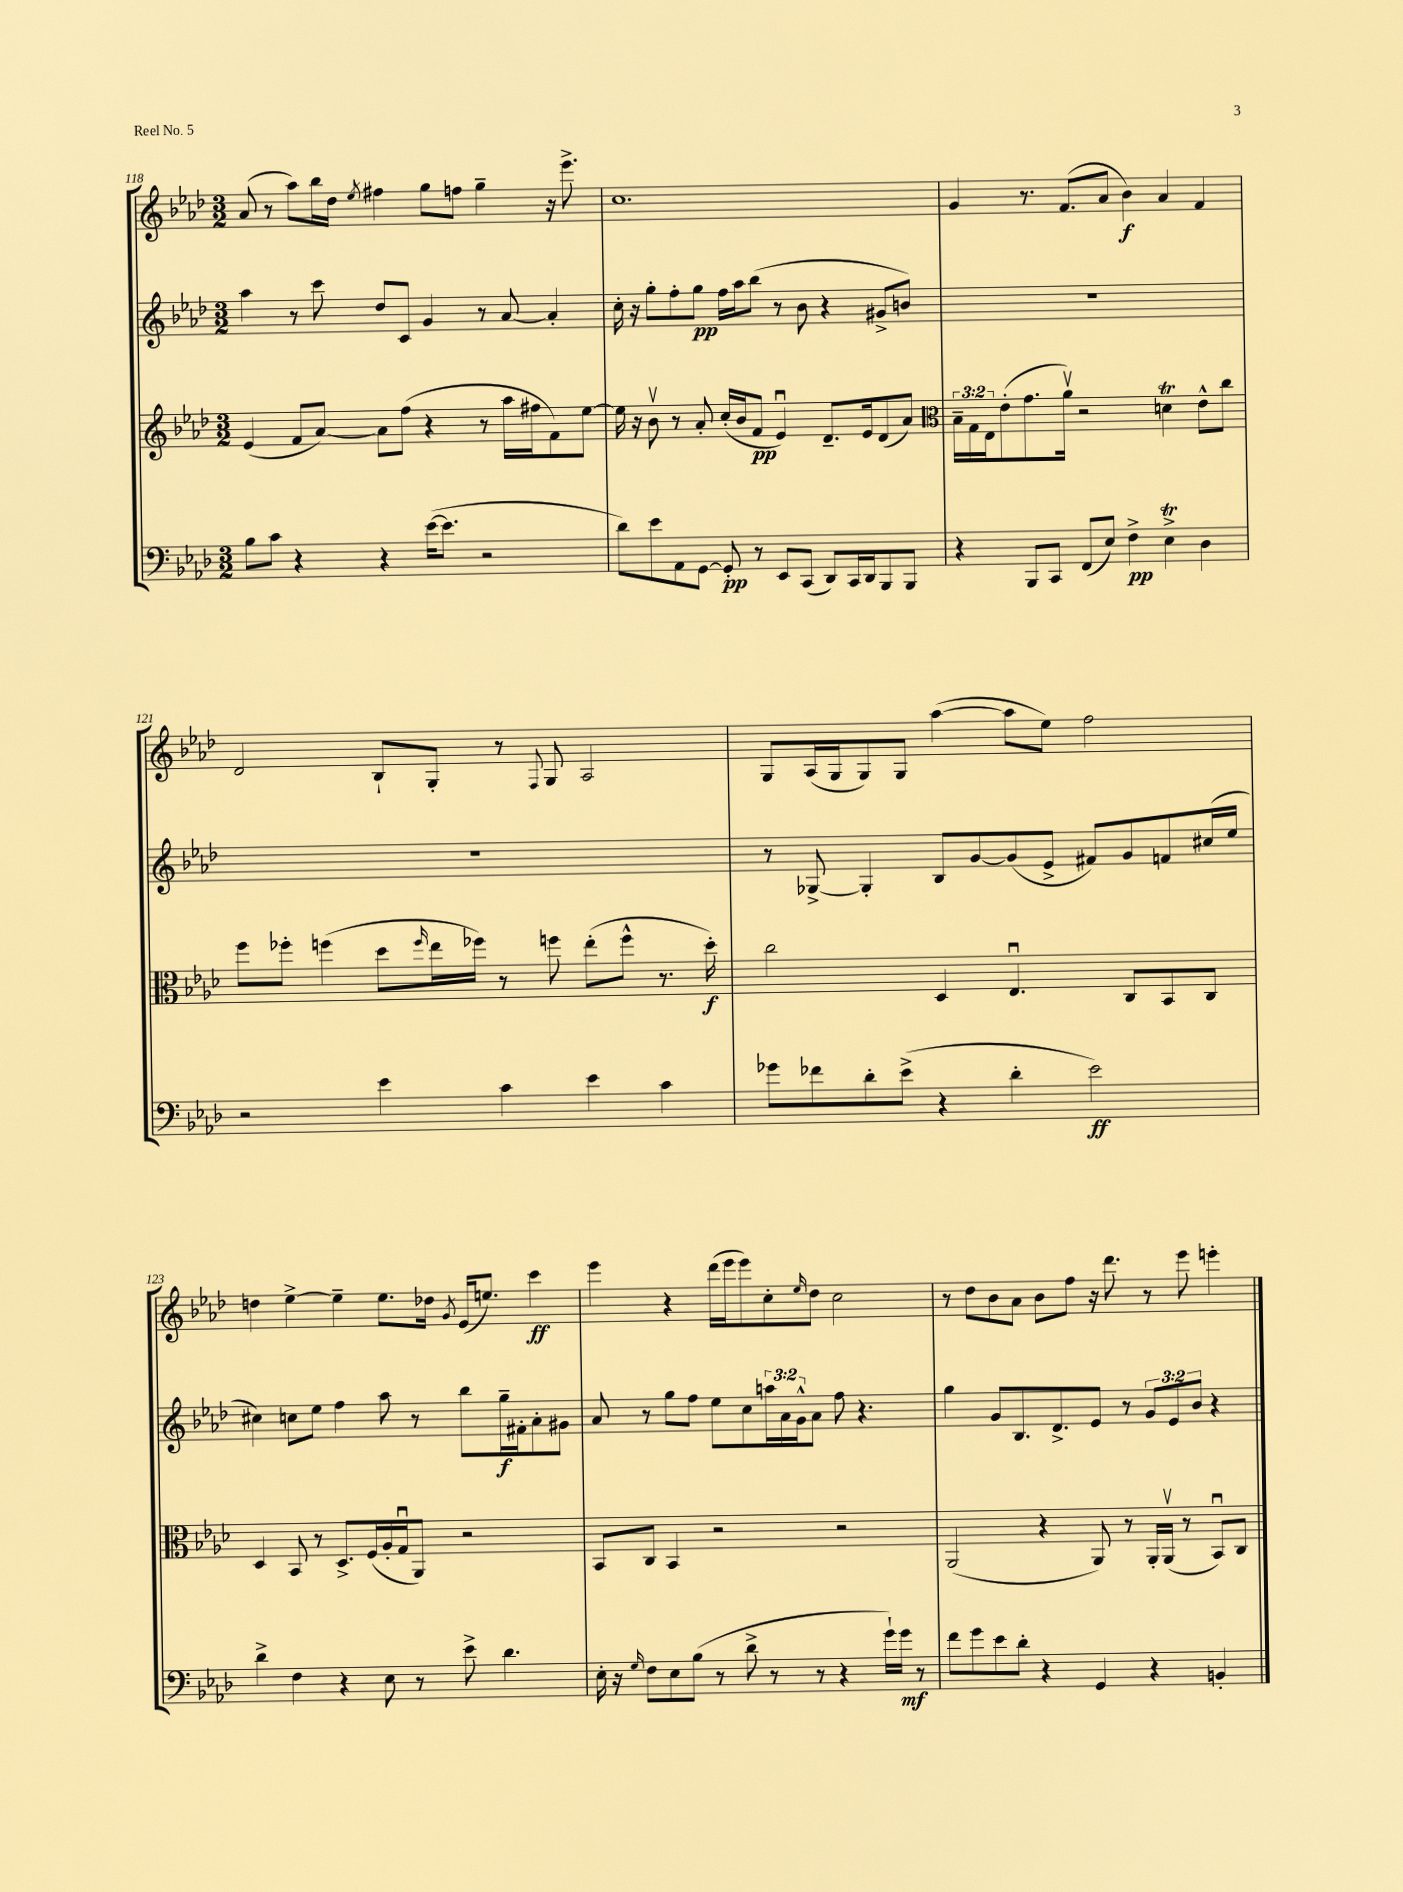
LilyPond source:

<<
\new StaffGroup <<
\new Staff = "s0" {
    \clef treble \key aes \major \numericTimeSignature \time 3/2
    aes'8( r8 aes''8) bes''16 des''16 \acciaccatura { ees''8 } fis''4 g''8 f''8 g''4-- r16 ees'''8.-> |
    c''1. |
    g'4 r8. f'8.( aes'8 bes'4\f) aes'4 f'4 |
    des'2 bes8-! g8-. r8 \appoggiatura { f8 } g8 aes2 |
    g8 aes16( g16 g8) g8 aes''4~( aes''8 ees''8) f''2 |
    d''4 ees''4~-> ees''4-- ees''8. des''16 \acciaccatura { g'8 } ees'16( e''8.) c'''4\ff |
    ees'''4 r4 des'''16( ees'''16 ees'''8) c''8-. \grace { ees''16 } des''8 c''2 |
    r8 des''8 bes'8 aes'8 bes'8 f''8 r16 des'''8. r8 ees'''8 e'''4-. \bar "|." |
}
\new Staff = "s1" {
    \clef treble \key aes \major \numericTimeSignature \time 3/2 \override Staff.TupletNumber.text = #tuplet-number::calc-fraction-text
    aes''4 r8 c'''8 des''8 c'8 g'4 r8 aes'8~ aes'4-. |
    c''16-. r16 g''8-. f''8-. g''8\pp f''16 aes''16 bes''8( r8 bes'8 r4 gis'8-> b'8) |
    R1. |
    R1. |
    r8 ges8~-> ges4-. bes8 g'8~ g'8( ees'8-> fis'8) g'8 f'8 cis''16( ees''16 |
    cis''4) c''8 ees''8 f''4 aes''8 r8 bes''8 g''16--\f fis'16-. aes'8-. gis'8 |
    aes'8 r8 g''8 f''8 ees''8 c''8 \tuplet 3/2 { a''16 aes'16 g'16-^ } aes'8 f''8 r4. |
    g''4 g'8 bes8. des'8.-> ees'8 r8 \tuplet 3/2 { g'8 ees'8 bes'8 } r4 \bar "|." |
}
\new Staff = "s2" {
    \clef treble \key aes \major \numericTimeSignature \time 3/2 \override Staff.TupletNumber.text = #tuplet-number::calc-fraction-text
    ees'4( f'8 aes'8~) aes'8 f''8( r4 r8 aes''16 fis''16 f'8) ees''8~ |
    ees''16 r16 bes'8\upbow r8 aes'8-. c''16-.( bes'16 f'8\pp ees'4\downbow) des'8.-- ees'16 des'8( aes'8) |
    \clef alto \tuplet 3/2 { bes16-- g16 ees16 } ees'8-.( g'8. aes'16\upbow) r2 d'4\trill ees'8-^ c''8 |
    f''8 fes''8-. f''4( des''8 \grace { f''16 } ees''16 fes''16) r8 f''8 ees''8-.( f''8-^ r8. des''16-.\f) |
    c''2 des4 ees4.\downbow c8 bes,8 c8 |
    des4 bes,8 r8 des8.-> f16( aes16-. g16\downbow aes,8) r2 |
    bes,8 c8 bes,4 r2 r2 |
    aes,2( r4 aes,8) r8 aes,16-. aes,16\upbow( r8 bes,8\downbow) c8 \bar "|." |
}
\new Staff = "s3" {
    \clef bass \key aes \major \numericTimeSignature \time 3/2
    bes8 c'8 r4 r4 ees'16~( ees'8. r2 |
    des'8) ees'8 aes,8 g,8~ g,8-.\pp r8 ees,8 c,8( des,8) c,16 des,16 bes,,8 bes,,8 |
    r4 bes,,8 c,8 f,8( ees8) f4->\pp ees4->\trill des4 |
    r2 ees'4 c'4 ees'4 c'4 |
    ges'8 fes'8 des'8-. ees'8->( r4 des'4-. ees'2\ff) |
    des'4-> f4 r4 ees8 r8 ees'8-> des'4. |
    ees16-. r16 \grace { g16 } f8 ees8 bes8( r8 des'8-> r8 r8 r4 g'16-!) g'16\mf r8 |
    f'8 g'8 ees'8 des'8-. r4 g,4 r4 b,4-. \bar "|." |
}
>>
>>
\layout { \context { \Score currentBarNumber = #118 } }
